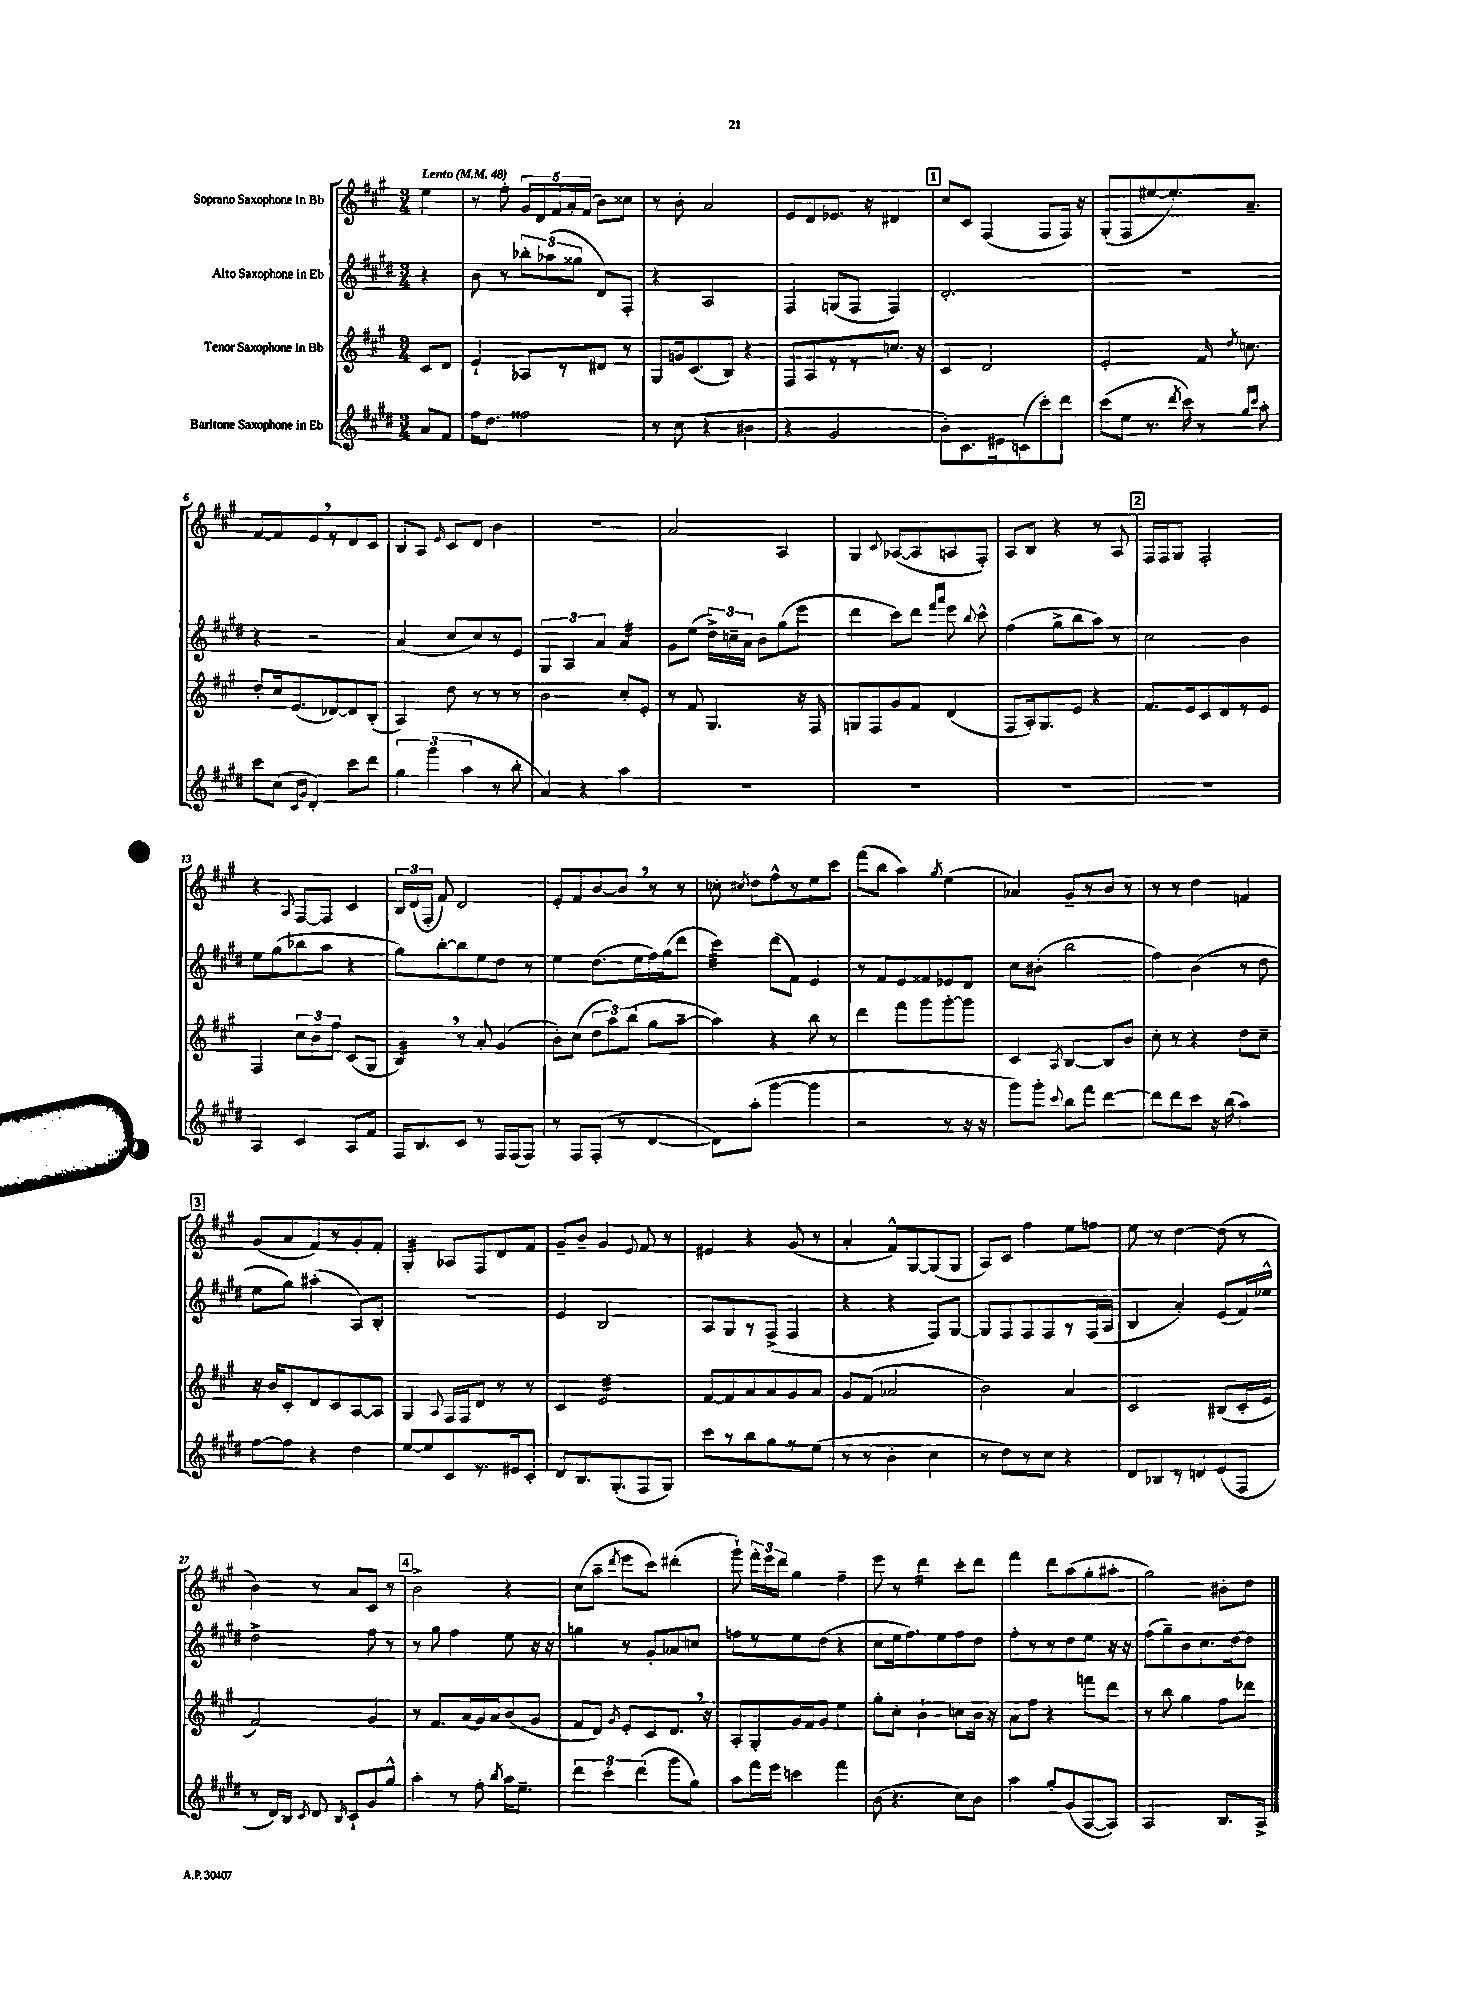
<<
\new StaffGroup <<
\new Staff = "s0" \with { instrumentName = "Soprano Saxophone in Bb" } {
    \clef treble \key a \major \numericTimeSignature \time 3/4 \partial 4 \tempo "Lento" 4 = 48
    \autoBeamOff e''4 |
    r8 fis''8-. \tuplet 5/4 { gis'16[ d'16 fis'16 a'16-. fis'16]( } b'8[) cisis''8] |
    r8 b'8-. a'2 |
    e'8[ d'8 ees'8.] r16 dis'4 |
    \mark \markup { \box "1" } cis''8[ cis'8] fis4( fis8[ fis16]) r16 |
    gis8[-.( fis8 eis''8~ eis''8.-.) a'8.]-- |
    fis'8[~ fis'8 e'8 \breathe r8 d'8 cis'8] |
    b8[ a8] \grace { e'16 } cis'8[ d'8] b'4 |
    R2. |
    a'2 a4 |
    gis4 \appoggiatura { cis'8 } aes8[~( aes8 a8 fis8]-.) |
    a8[ b8] r4 r8 a8 |
    \mark \markup { \box "2" } fis16[ fis16 gis8] fis2-. |
    r4 \appoggiatura { a8 } fis8[~ fis8] cis'4 |
    \tuplet 3/2 { b16[ d'16( fis16]-. } fis'8) d'2 |
    e'8[-. fis'8 b'8~ b'8] \breathe r8 r8 |
    c''8-. \acciaccatura { cis''8 } d''8[ fis''8-^ r8 e''8 cis'''8] |
    fis'''8[( b''8] a''4) \acciaccatura { gis''8 } e''4( |
    aes'4) gis'8[-- r8 b'8] r8 |
    r8 r8 d''4 f'4 |
    \mark \markup { \box "3" } gis'8[( a'8 fis'8) r8 gis'8-. fis'8]-. |
    gis4:32-. aes8[ fis8 d'8 fis'8] |
    gis'8[-- b'8]-- gis'4 \appoggiatura { e'8 } fis'8 r8 |
    eis'4 r4 gis'8( r8 |
    a'4-. fis'8[-^) gis8~ gis8( gis8] |
    a8[) cis'8] fis''4 e''8[ f''8] |
    e''8 r8 d''4~ d''8( r8 |
    b'4) r8 a'8[ cis'8] r8 |
    \mark \markup { \box "4" } b'2-> r4 |
    cis''8[( a''8]-- \acciaccatura { d'''8 } e'''8[ cis'''8]) dis'''4-.( |
    gis'''8-!) \tuplet 3/2 { fis'''16[-. e'''16 d'''16] } gis''4 fis''4-- |
    e'''8 r8 d'''4:16 cis'''8[-. d'''8] |
    fis'''4 d'''8[ a''8( gis''8-. ais''8]-. |
    gis''2) bis'8[-. d''8] \bar "|." |
}
\new Staff = "s1" \with { instrumentName = "Alto Saxophone in Eb" } {
    \clef treble \key e \major \numericTimeSignature \time 3/4 \partial 4
    \autoBeamOff r4 |
    b'8 r8 \tuplet 3/2 { bes''8[-. aes''8( gisis''8] } dis'8[) fis8]-. |
    r4 a2 |
    fis4 g8[( fis8] fis4) |
    \mark \markup { \box "1" } dis'2.-. |
    R2. |
    r4 r2 |
    a'4( cis''8[ cis''8) r8 e'8] |
    \tuplet 3/2 { gis4 a4 a'4 } a'4:32 |
    gis'8[ e''8]( \tuplet 3/2 { dis''16[->) c''16-- a'16] } b'8[ gis''8( e'''8] |
    dis'''4 cis'''8[) dis'''8] \grace { fis'''16[ a'''16] } e'''8 \appoggiatura { b''8 } cis'''8-^ |
    fis''4( gis''8[-> b''8 a''8]) r8 |
    \mark \markup { \box "2" } cis''2 b'4 |
    e''8[ gis''8( bes''8 a''8] r4 |
    gis''8[) b''8~-. b''8 e''8 dis''8] r8 |
    e''4 dis''8.[( e''16 fis''16) gis''16( dis'''8] |
    cis'''4:32) dis'''8[( fis'8]) e'4 |
    r8 fis'8[ e'8 fisis'8 ees'8 dis'8] |
    cis''8[ bis'8]-.( b''2 |
    fis''4) b'4( r8 dis''8 |
    \mark \markup { \box "3" } e''8[ gis''8]) ais''4-.( a8[) b8]-. |
    R2. |
    e'4 b2 |
    a8[ gis8 r8 fis8]->( fis4 |
    r4 r4 fis8[) gis8]~ |
    gis8[ fis8 fis8 fis8 r8 fis16( a16] |
    b4 a'4-.) e'8[( fis'16) ees''16]-^ |
    dis''2-> fis''8 r8 |
    \mark \markup { \box "4" } r8 gis''8 fis''4 e''8 r16 r16 |
    g''4 r8 gis'8[-. aes'8 c''8] |
    f''8[ r8 e''8 dis''8]( r4 |
    cis''8[ e''16 fis''8.) e''8 fis''8 dis''8] |
    fis''8[-. r8 r8 dis''8 e''8] r16 r16 |
    fis''8[( gis''8--) b'8 cis''8. dis''16~ dis''8] \bar "|." |
}
\new Staff = "s2" \with { instrumentName = "Tenor Saxophone in Bb" } {
    \clef treble \key a \major \numericTimeSignature \time 3/4 \partial 4
    \autoBeamOff cis'8[ d'8] |
    e'4-! aes8[ r8 dis'8] r8 |
    gis8[ g'16 cis'8.( b8]) r4 |
    fis8[ a8 r8 r8 c''8.] r16 |
    \mark \markup { \box "1" } cis'4 d'2 |
    e'2-. fis'16 \acciaccatura { d''8 } c''8. |
    d''8[-. cis''16 e'8.( des'8~) des'8 b8]-.( |
    a4) d''8 r8 r8 r8 |
    b'2 cis''8[-. e'8]-. |
    r8 fis'8 gis4. r16 fis16 |
    g8[ fis8 gis'8 fis'8] d'4( |
    fis8[ a16-.) gis8. e'8] r4 |
    \mark \markup { \box "2" } fis'8.[ e'16 cis'8 d'8 r8 e'8] |
    fis4 \tuplet 3/2 { cis''8[ b'8 fis''8] } cis'8[( gis8] |
    b4:32) \breathe r8 a'8-. gis'4( |
    b'8[-.) cis''8]( \tuplet 3/2 { d''8[ a''8) b''8]( } gis''8[ a''8]~-- |
    a''4) r4 b''8 r8 |
    d'''4 fis'''8[ gis'''8 gis'''8~-. gis'''8] |
    cis'4 \acciaccatura { a8 } b4~ b8[ b'8] |
    cis''8-. r8 r4 d''8[ cis''8]-- |
    \mark \markup { \box "3" } r16 b'16[ cis'8-. d'8 cis'8 a8~ a8] |
    gis4 \appoggiatura { a8 } fis16[ fis16 d'8] r8 r8 |
    cis'4 e'2:32 |
    fis'8[~ fis'8 a'8 a'8 gis'8 a'8] |
    gis'8[ fis'8]( aes'2 |
    b'2) a'4 |
    cis'2 bis8[( cis'16-. e'16] |
    fis'2) gis'4 |
    \mark \markup { \box "4" } r8 fis'8.[ a'16( gis'16) a'16 b'8( gis'8] |
    fis'8[ d'8]) \acciaccatura { gis'8 } e'8[-. cis'8 d'8.] \breathe r16 |
    a8[-. gis8-. gis'16 fis'16 gis'8] e''4 |
    gis''8[-. cis''8]-. b'4-! c''8[ b'16] r16 |
    a'8[ fis''8] r4 f'''8[ d'''8] |
    r8 b''8 gis''4 fis''8[ des'''8] \bar "|." |
}
\new Staff = "s3" \with { instrumentName = "Baritone Saxophone in Eb" } {
    \clef treble \key e \major \numericTimeSignature \time 3/4 \partial 4
    \autoBeamOff a'8[ fis'8] |
    fis''16[ dis''8.] fisis''2 |
    r8 cis''8( r4 bis'4 |
    r4 gis'2 |
    \mark \markup { \box "1" } b'8[-.) cis'8. eis'16 c'8( cis'''8-.) dis'''8] |
    cis'''8[( e''8] r8. \acciaccatura { dis'''8 } cis'''16) r8 \grace { gis''16[ cis'''16] } a''8-. |
    cis'''8[ cis''8]( \grace { cis'16[ gis'16] } dis'4-.) cis'''8[ dis'''8] |
    \tuplet 3/2 { gis''4 gis'''4( a''4 } r8 b''8-. |
    a'4) r4 a''4 |
    R2. |
    R2. |
    R2. |
    \mark \markup { \box "2" } R2. |
    a4 cis'4 a8[ fis'8] |
    fis16[ b8. cis'8] r8 fis16[ fis16( fis8]) |
    r8 fis8[ fis8]-.( r8 dis'4~ |
    dis'8[) a''8]-.( gis'''4~ gis'''4 |
    r2 r8 r16 r16 |
    gis'''8[) gis'''8]-. \appoggiatura { cis'''8 } b''8[ fis'''8] dis'''4~ |
    dis'''8[ dis'''8 cis'''8] r16 b''16( a''4) |
    \mark \markup { \box "3" } fis''8[~ fis''8] r4 dis''4 |
    e''8[~ e''8 cis'8 r8. eis'16 cis'8]-. |
    dis'8[ b8. gis8.-.( fis8 gis8]) |
    cis'''8[ r8 b''8 gis''8 r8 e''8]( |
    r8 r8 b'4-. cis''4 |
    r8 dis''8[) r8 cis''8] r4 |
    dis'8[ bes8 r8 d'8 e'8( fis8] |
    r8 dis'16[) b16] \acciaccatura { cis'8 } dis'8 \grace { b16 } cis'8[-! gis'8 gis''8]-^ |
    \mark \markup { \box "4" } a''4-. r8 fis''8-. \acciaccatura { b''8 } a''16[ e''8.]-- |
    \tuplet 3/2 { dis'''4 cis'''4-. dis'''4( } gis'''8[ gis''8]) |
    a''8[ fis'''16 e'''16] c'''4 fis'''4 |
    b'8( r4. cis''8[) b'8] |
    a''4 gis''8[-. gis'8( a8~ a8]) |
    a2 b8.[ a16]-> \bar "|." |
}
>>
>>
